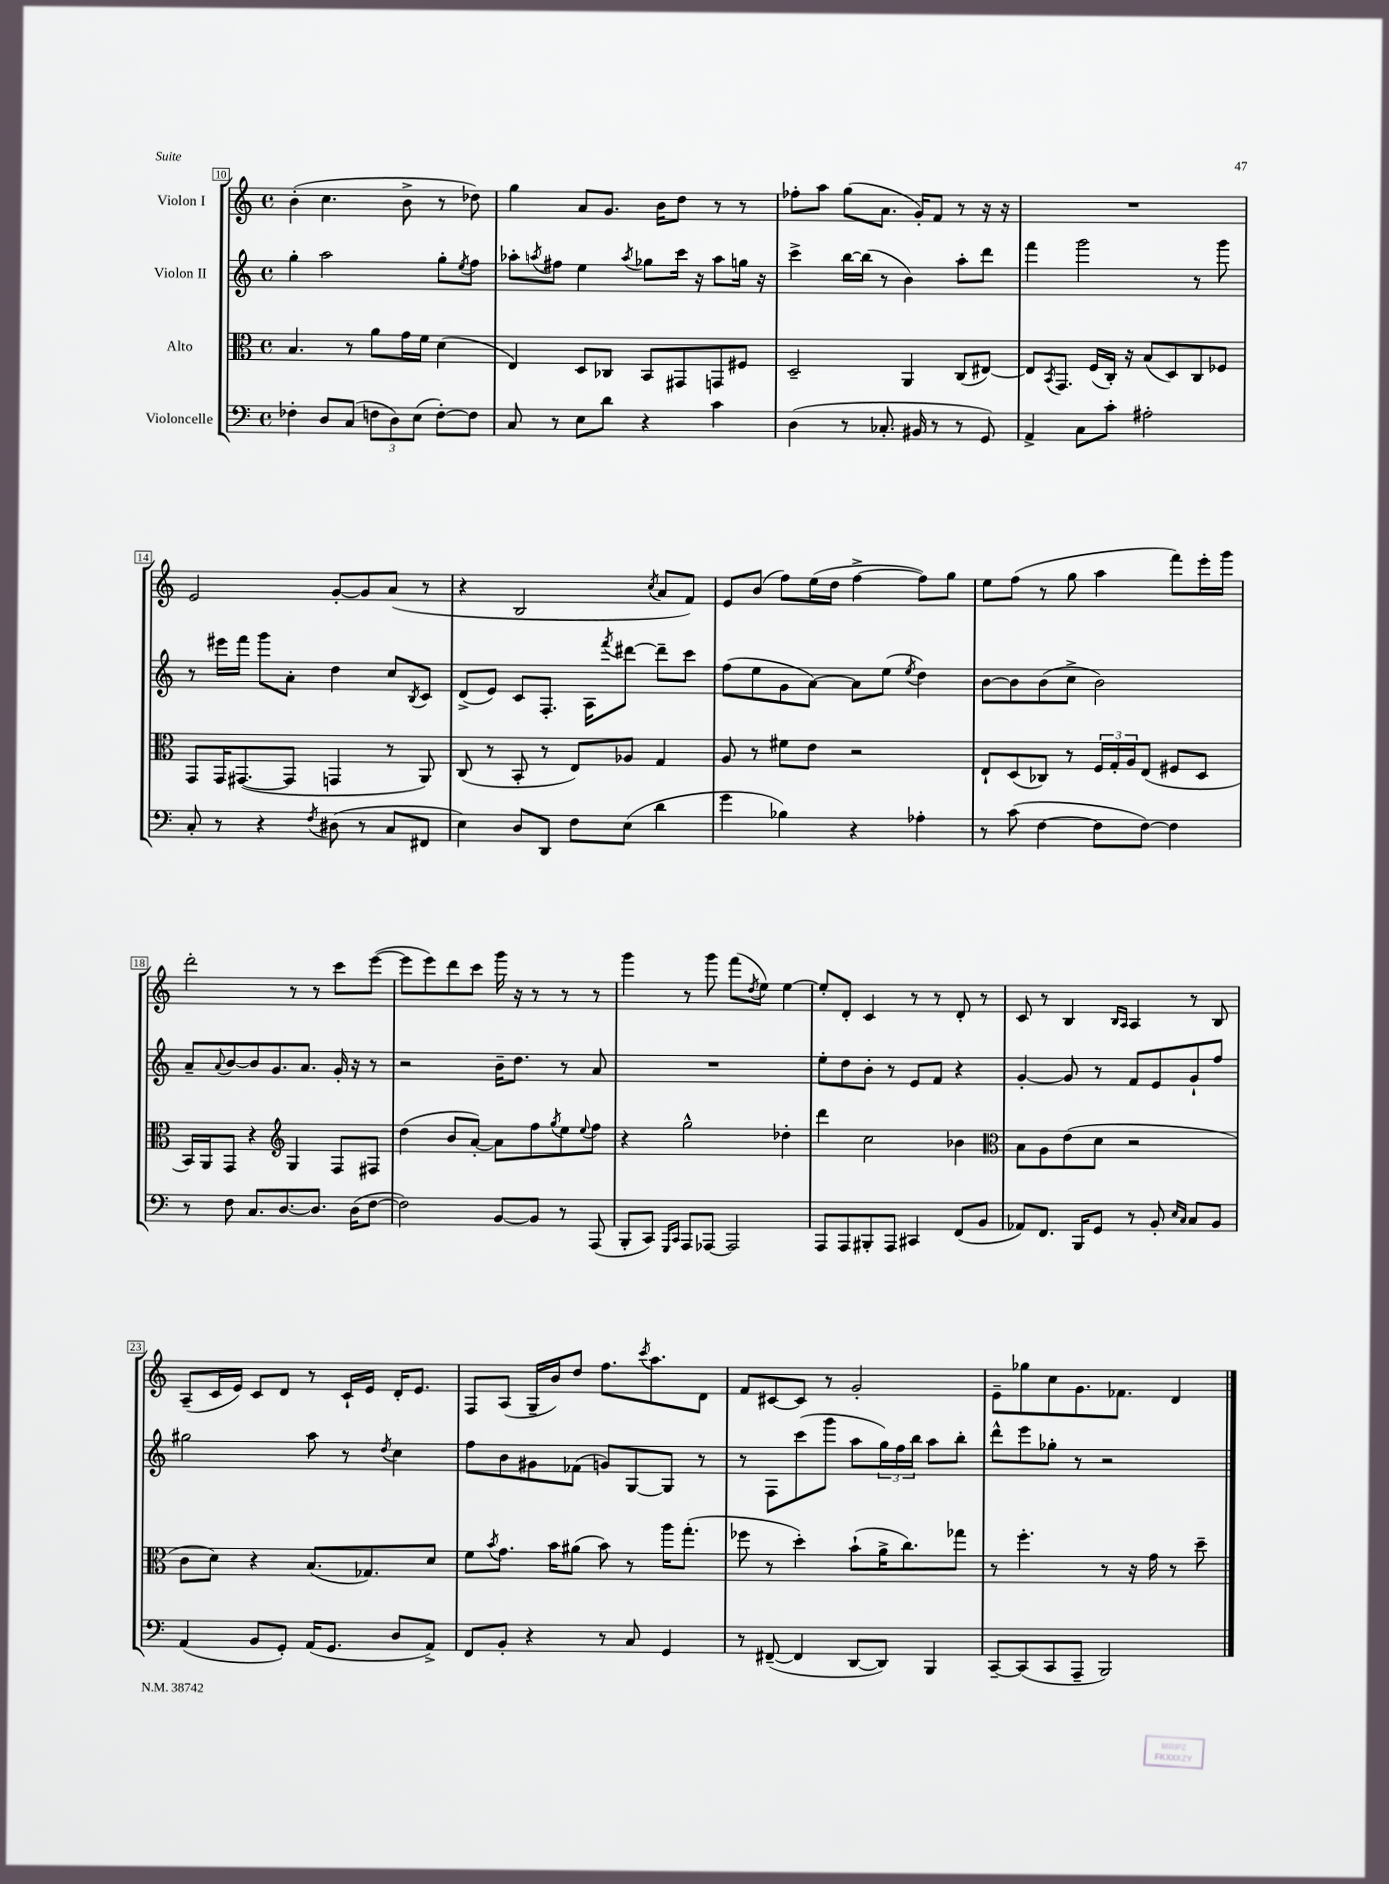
<<
\new StaffGroup <<
\new Staff = "s0" \with { instrumentName = "Violon I" } {
    \clef treble \key c \major \defaultTimeSignature \time 4/4
    b'4-.( c''4. b'8-> r8 des''8) |
    g''4 a'8 g'8. b'16 d''8 r8 r8 |
    fes''8-. a''8 g''8( a'8. g'16-.) f'8 r8 r16 r16 |
    R1 |
    e'2 g'8~-. g'8 a'8( r8 |
    r4 b2 \acciaccatura { c''8 } a'8 f'8) |
    e'8 b'8( f''8) e''16( d''16 f''4~-> f''8) g''8 |
    e''8 f''8( r8 g''8 a''4 f'''8) e'''16-. g'''16 |
    d'''2-. r8 r8 c'''8 e'''8~( |
    e'''8 e'''8) d'''8 c'''8 g'''16 r16 r8 r8 r8 |
    g'''4 r8 g'''8 f'''8( \acciaccatura { d''8 } e''8) e''4~ |
    e''8-. d'8-. c'4 r8 r8 d'8-. r8 |
    c'8 r8 b4 \grace { b16 a16 } a4 r8 b8 |
    a8--( c'16 e'16) c'8 d'8 r8 c'16-! e'16 d'16-. e'8. |
    f8 a8( g16-- b'16) d''8 f''8. \acciaccatura { c'''8 } a''8. d'8 |
    f'8 cis'8~ cis'8 r8 g'2-. |
    e'8-- ges''8 c''8 g'8. fes'8. d'4 \bar "|." |
}
\new Staff = "s1" \with { instrumentName = "Violon II" } {
    \clef treble \key c \major \defaultTimeSignature \time 4/4
    g''4-. a''2 g''8-. \acciaccatura { e''8 } f''8 |
    aes''8-. \acciaccatura { a''8 } fis''8 e''4 \acciaccatura { a''8 } ges''8 c'''16 r16 a''8 g''16 r16 |
    c'''4-> b''16~ b''16( r8 b'4) a''8-. d'''8 |
    f'''4 g'''2 r8 g'''8 |
    r8 eis'''16 f'''16 g'''8 a'8-. d''4 c''8 \acciaccatura { b8 } c'8 |
    d'8->( e'8) c'8 f8.-. a16 \acciaccatura { f'''8 } dis'''8~ dis'''8-- c'''8 |
    f''8( e''8 g'8 a'8~) a'8 e''8( \acciaccatura { e''8 } d''4) |
    b'8~ b'8 b'8( c''8-> b'2) |
    a'8-- \appoggiatura { a'8 } b'8~ b'8 g'8. a'8. g'16-. r16 r8 |
    r2 b'16-- d''8. r8 a'8 |
    R1 |
    e''8-. d''8 b'8-. r8 e'8 f'8 r4 |
    g'4~-. g'8 r8 f'8 e'8 g'8-! f''8 |
    gis''2 a''8 r8 \acciaccatura { d''8 } c''4 |
    f''8 b'8 gis'8 fes'8( g'8) g8~ g8 r8 |
    r8 f8 c'''8( g'''8 a''8 \tuplet 3/2 { g''16) f''16 b''16 } a''8 b''8-. |
    d'''8-^ e'''8 ges''8-. r8 r2 \bar "|." |
}
\new Staff = "s2" \with { instrumentName = "Alto" } {
    \clef alto \key c \major \defaultTimeSignature \time 4/4
    b4. r8 a'8 g'16 f'16 d'4( |
    e4) d8 ces8 b,8 gis,8 g,8 fis8 |
    d2-- a,4 c8( eis8~) |
    eis8 \acciaccatura { b,8 } g,8. f16( c16-.) r16 b8( d8) c8 fes8 |
    g,8 g,16 gis,8.~( gis,8 g,4 r8 a,8) |
    c8( r8 b,8-. r8 e8) aes8 g4 |
    a8 r8 fis'8 e'8 r2 |
    e8-! d8( ces8) r8 \tuplet 3/2 { f16 g16-. a16 } e8( fis8 d8 |
    b,16) a,16 g,8 r4 \clef treble g4 f8 fis8 |
    d''4( b'8 a'8~-.) a'8 f''8 \acciaccatura { g''8 } e''8 \appoggiatura { e''8 } f''8 |
    r4 g''2-^ des''4-. |
    d'''4 c''2 bes'4 |
    \clef alto b8 a8 e'8( d'8 r2 |
    c'8 d'8) r4 b8.( ges8.) d'8 |
    f'8 \acciaccatura { b'8 } g'8. b'16 ais'8( b'8) r8 a''16 g''8.-.( |
    fes''8 r8 d''4-.) b'8-!( a'16-> c''8.) ges''8 |
    r8 f''4.-. r8 r16 g'16 r8 d''8-- \bar "|." |
}
\new Staff = "s3" \with { instrumentName = "Violoncelle" } {
    \clef bass \key c \major \defaultTimeSignature \time 4/4
    fes4-. d8 c8( \tuplet 3/2 { f8 d8) e8( } f8~-.) f8 |
    c8 r8 e8 d'8 r4 c'4 |
    d4( r8 ces8.-. bis,16 r8 r8 g,8) |
    a,4-> c8 c'8-. ais2-. |
    c8-. r8 r4 \acciaccatura { f8 } dis8( r8 c8 fis,8 |
    e4) d8 d,8 f8 e8( d'4 |
    g'4 bes4) r4 aes4-. |
    r8 c'8( f4~ f8 f8~) f4 |
    r8 f8 c8. d8.~ d8. d16( f8~ |
    f2) b,8~ b,8 r8 a,,8( |
    b,,8-. c,8) \grace { g,,16 c,16 } a,,8 aes,,8~ aes,,2 |
    a,,8 a,,8 bis,,8-. a,,8 cis,4 f,8( b,8 |
    aes,8) f,8. b,,16 g,8 r8 b,8-. \grace { e16 c16 } c8 b,8 |
    a,4( b,8 g,8-.) a,16( g,8. d8 a,8->) |
    f,8 b,8-. r4 r8 c8 g,4 |
    r8 fis,8~--( fis,4 d,8~ d,8) b,,4 |
    c,8~-- c,8( c,8 a,,8-- b,,2) \bar "|." |
}
>>
>>
\layout { \context { \Score currentBarNumber = #10 \override BarNumber.stencil = #(make-stencil-boxer 0.1 0.3 ly:text-interface::print) } }
